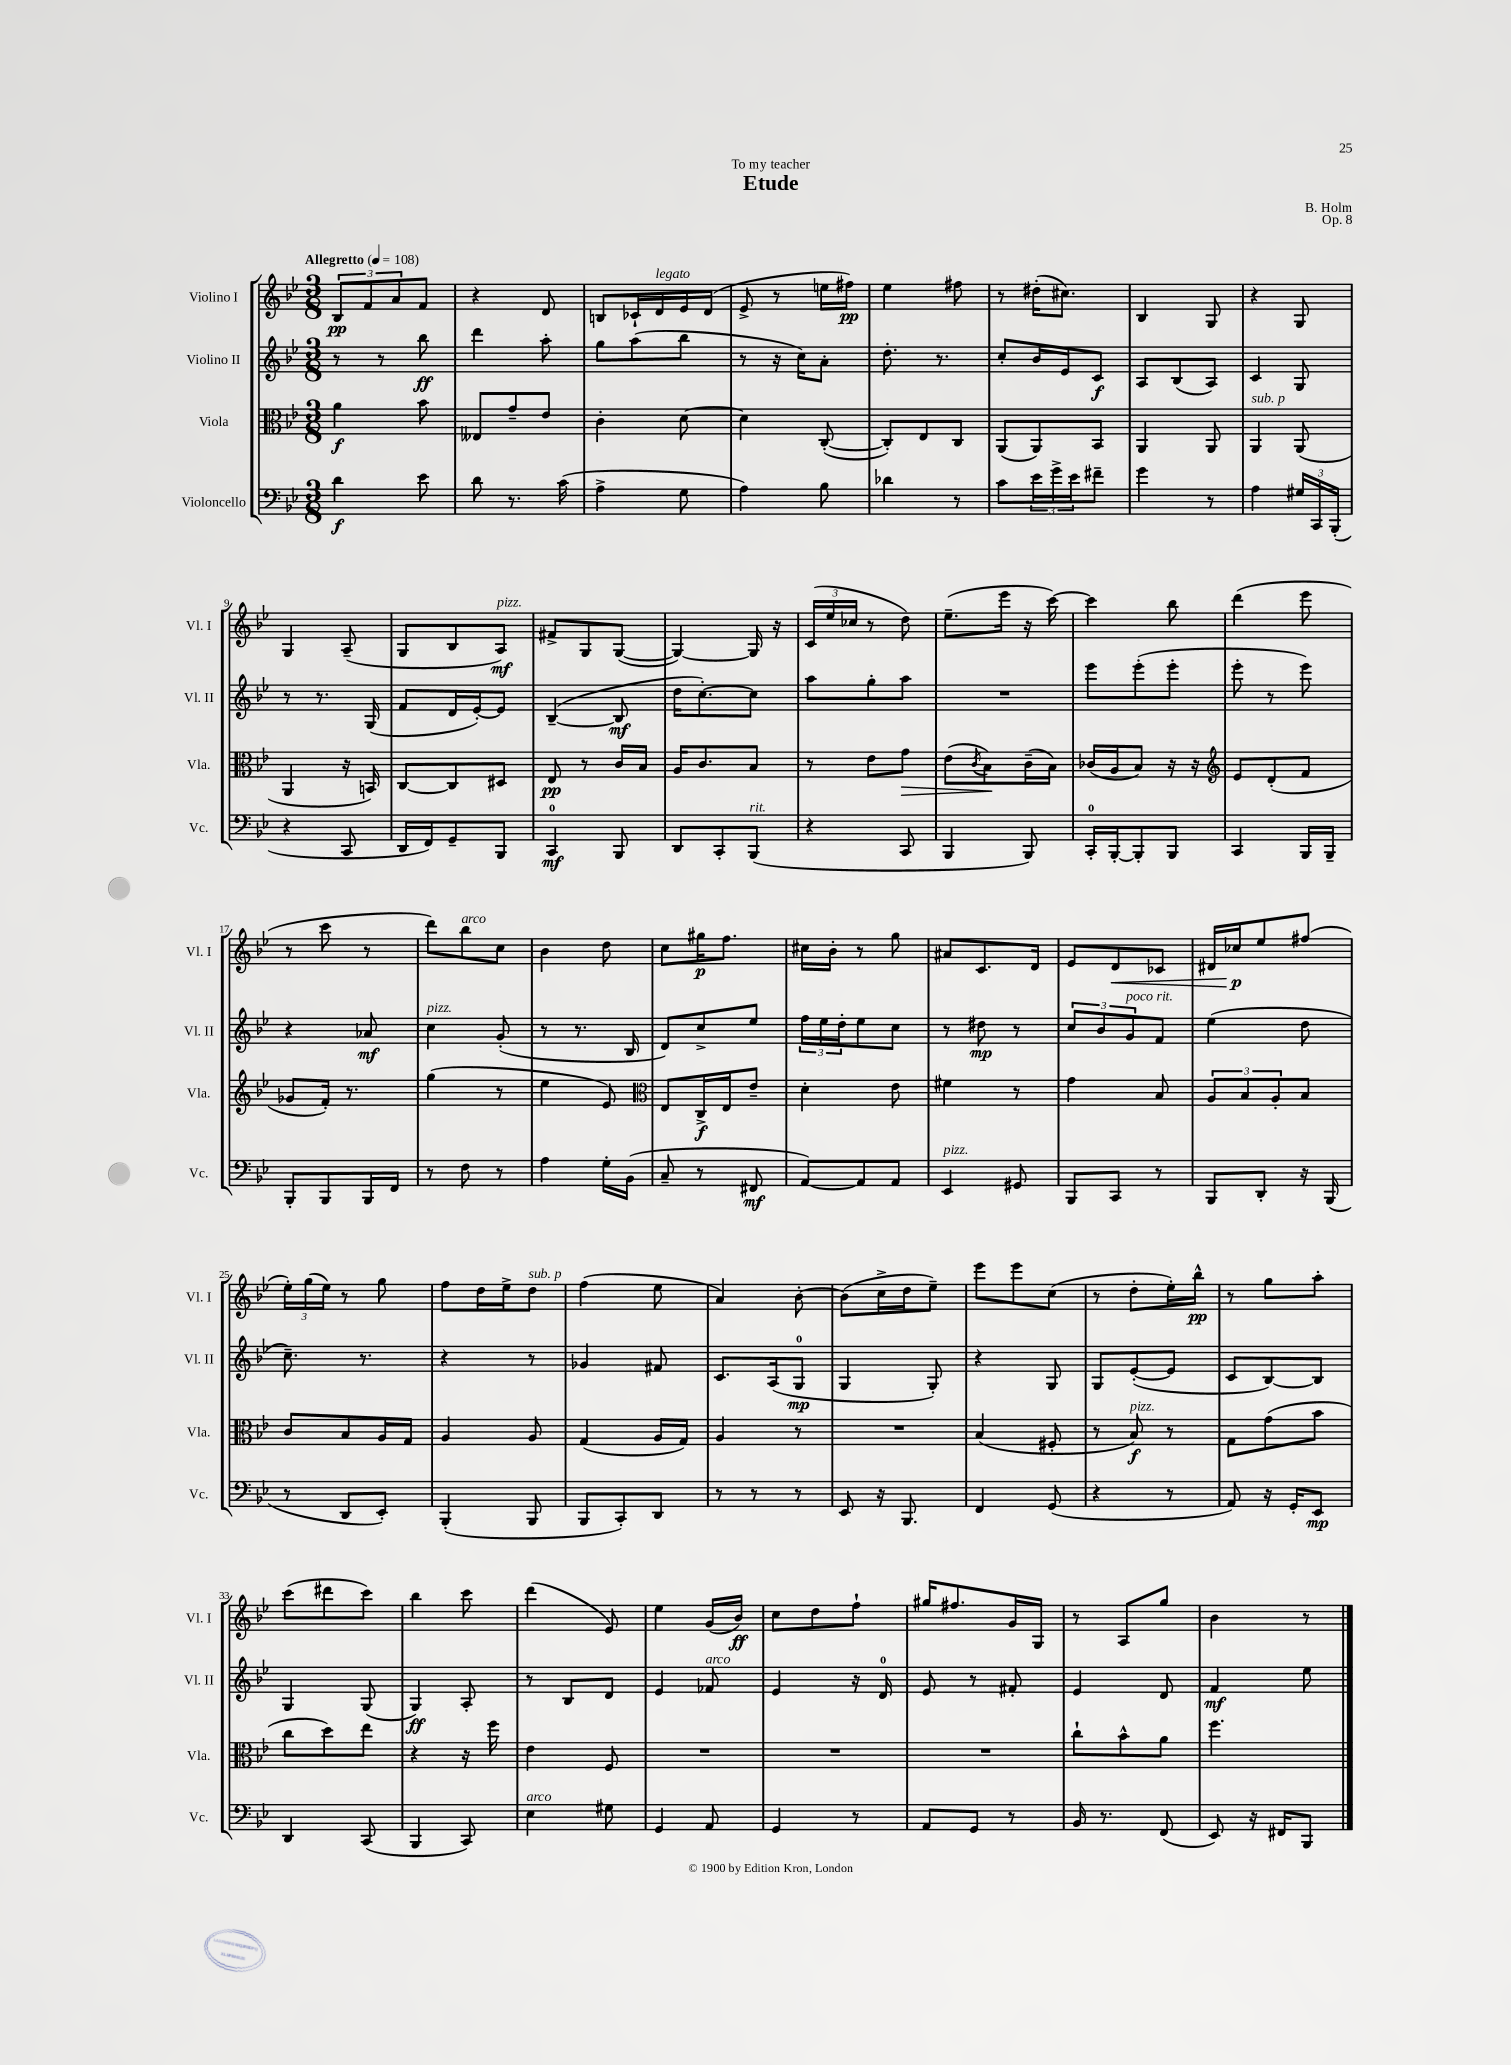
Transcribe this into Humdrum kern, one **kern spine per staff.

**kern	**dynam	**kern	**dynam	**kern	**dynam	**kern	**dynam
*part4	*part4	*part3	*part3	*part2	*part2	*part1	*part1
*staff4	*staff4	*staff3	*staff3	*staff2	*staff2	*staff1	*staff1
*I"Violoncello	*	*I"Viola	*	*I"Violino II	*	*I"Violino I	*
*I'Vc.	*	*I'Vla.	*	*I'Vl. II	*	*I'Vl. I	*
*clefF4	*	*clefC3	*	*clefG2	*	*clefG2	*
*k[b-e-]	*	*k[b-e-]	*	*k[b-e-]	*	*k[b-e-]	*
*M3/8	*	*M3/8	*	*M3/8	*	*M3/8	*
*MM108	*	*MM108	*	*MM108	*	*MM108	*
=1	=1	=1	=1	=1	=1	=1	=1
!	!	!	!	!	!	!LO:TX:a:B:t=Allegretto	!
4d\	f	4a\	f	8r	.	12B-/L	pp
.	.	.	.	.	.	12f/	.
.	.	.	.	8r	.	.	.
.	.	.	.	.	.	12a/	.
8e-\	.	8b-\	.	8bb-\	ff	8f/J	.
=2	=2	=2	=2	=2	=2	=2	=2
8d\	.	8E--X/L	.	4ddd\	.	4r	.
8.r	.	8g~/	.	.	.	.	.
.	.	8e-/J	.	8aa'\	.	8d/	.
(16c\	.	.	.	.	.	.	.
=3	=3	=3	=3	=3	=3	=3	=3
4A^\	.	4c'\	.	8gg\L	.	8Bn/L	.
.	.	.	.	(8aa\	.	16c-X`/L	.
!	!	!	!	!	!	!LO:TX:a:i:t=legato	!
.	.	.	.	.	.	16d/	.
8G\	.	[8d\	.	8bb-\J	.	16e-/	.
.	.	.	.	.	.	(16d/JJ	.
=4	=4	=4	=4	=4	=4	=4	=4
4A\)	.	4d\]	.	8r	.	8e-^/	.
.	.	.	.	16r	.	8r	.
.	.	.	.	16cc\KL)	.	.	.
8B-\	.	([8C'/	.	8a'\J	.	16een\LL	.
.	.	.	.	.	.	16ff#X\JJ)	pp
=5	=5	=5	=5	=5	=5	=5	=5
4d-X\	.	8C'/L])	.	8.dd'\	.	4ee-\	.
.	.	8E-/	.	.	.	.	.
.	.	.	.	8.r	.	.	.
8r	.	8C/J	.	.	.	8ff#X\	.
=6	=6	=6	=6	=6	=6	=6	=6
8c\L	.	(8AA/L	.	8cc'/L	.	8r	.
24e-\L	.	8AA/)	.	16b-/L	.	(16dd#X'\KL	.
24g^\	.	.	.	.	.	.	.
.	.	.	.	16e-/J	.	8.cc#X\J)	.
24e-\J	.	.	.	.	.	.	.
8f#X~\J	.	8BB-/J	.	8c/J	f	.	.
=7	=7	=7	=7	=7	=7	=7	=7
4g\	.	4AA/	.	8A/L	.	4B-/	.
.	.	.	.	(8B-/	.	.	.
8r	.	8AA/	.	8A/J)	.	8G/	.
=8	=8	=8	=8	=8	=8	=8	=8
!	!	!LO:TX:a:i:t=sub. p	!	!	!	!	!
4A\	.	4AA/	.	4c/	.	4r	.
24G#X/LL	.	(8AA/	.	8G/	.	8G/	.
24CC/	.	.	.	.	.	.	.
(24BBB-'/JJ	.	.	.	.	.	.	.
!!LO:LB:g=z
=9	=9	=9	=9	=9	=9	=9	=9
4r	.	4AA/	.	8r	.	4G/	.
.	.	.	.	8.r	.	.	.
8CC/	.	16r	.	.	.	(8A~/	.
.	.	16BBn/)	.	(16G/	.	.	.
=10	=10	=10	=10	=10	=10	=10	=10
16DD/LL	.	[8C/L	.	8f/L	.	8G/L	.
16FF/J)	.	.	.	.	.	.	.
8GG~/	.	8C/]	.	16d/L	.	8B-/	.
.	.	.	.	[16e-'/J)	.	.	.
!	!	!	!	!	!	!LO:TX:a:i:t=pizz.	!
8BBB-/J	.	8D#X/J	.	8e-/J]	.	8A/J)	mf
=11	=11	=11	=11	=11	=11	=11	=11
4CC/	mf	8E-/	pp	([4B-~/	.	8f#X^/L	.
.	.	8r	.	.	.	8G/	.
8BBB-/	.	16c/LL	.	8B-/]	mf	([8G/J	.
.	.	16B-/JJ	.	.	.	.	.
=12	=12	=12	=12	=12	=12	=12	=12
8DD/L	.	16A/KL	.	16dd\KL	.	4G/_)	.
.	.	8.c/	.	[8.cc'\)	.	.	.
8CC'/	.	.	.	.	.	.	.
!LO:TX:a:i:t=rit.	!	!	!	!	!	!	!
(8BBB-/J	.	8B-/J	.	8cc\J]	.	16G/]	.
.	.	.	.	.	.	16r	.
=13	=13	=13	=13	=13	=13	=13	=13
4r	.	8r	.	8aa\L	.	(24c/LL	.
.	.	.	.	.	.	24ee-/	.
.	.	.	.	.	.	24cc-X/JJ	.
.	.	8e-\L	.	8gg'\	.	8r	.
!	!	!	!LO:HP:b	!	!	!	!
8CC/	.	8g\J	>	8aa\J	.	8dd\)	.
=14	=14	=14	=14	=14	=14	=14	=14
4BBB-/	.	(8e-\L	.	4.r	.	(8.ee-~\L	.
.	.	8qc/	.	.	.	.	.
.	.	8B-\)	.	.	.	.	.
.	.	.	.	.	.	16eee-\Jk	.
8BBB-/)	.	(16c~\L	]	.	.	16r	.
.	.	16B-\JJ)	.	.	.	[16ccc\)	.
=15	=15	=15	=15	=15	=15	=15	=15
16CC'/LL	.	(16c-X/LL	.	8eee-\L	.	4ccc\]	.
[16BBB-'/J	.	16A/J	.	.	.	.	.
8BBB-'/]	.	8B-/J)	.	(8eee-'\	.	.	.
8BBB-/J	.	16r	.	8eee-'\J	.	8bb-\	.
.	.	16r	.	.	.	.	.
=16	=16	=16	=16	=16	=16	=16	=16
*	*	*clefG2	*	*	*	*	*
4CC/	.	8e-/L	.	8eee-'\	.	(4ddd\	.
.	.	(8d'/	.	8r	.	.	.
16BBB-/LL	.	8f/J	.	8eee-\)	.	8eee-\	.
16BBB-~/JJ	.	.	.	.	.	.	.
!!LO:LB:g=z
=17	=17	=17	=17	=17	=17	=17	=17
8BBB-'/L	.	8g-X/L	.	4r	.	8r	.
8BBB-/	.	16f'/Jk)	.	.	.	8ccc\	.
.	.	8.r	.	.	.	.	.
16BBB-/L	.	.	.	8a-X/	mf	8r	.
16FF/JJ	.	.	.	.	.	.	.
=18	=18	=18	=18	=18	=18	=18	=18
!	!	!	!	!LO:TX:a:i:t=pizz.	!	!	!
8r	.	(4gg\	.	4cc\	.	8ddd\L)	.
!	!	!	!	!	!	!LO:TX:a:i:t=arco	!
8F\	.	.	.	.	.	8bb-\	.
8r	.	8r	.	(8g'/	.	8cc\J	.
=19	=19	=19	=19	=19	=19	=19	=19
4A\	.	4ee-\	.	8r	.	4b-\	.
.	.	.	.	8.r	.	.	.
16G'\LL	.	8e-/)	.	.	.	8dd\	.
(16BB-\JJ	.	.	.	16B-/	.	.	.
=20	=20	=20	=20	=20	=20	=20	=20
*	*	*clefC3	*	*	*	*	*
8C~/	.	8E-/L	.	8d/L)	.	8cc\L	.
8r	.	16C^/L	f	8cc^/	.	16gg#X\K	p
.	.	16E-/J	.	.	.	8.ff\J	.
8FF#X/	mf	8e-~/J	.	8ee-/J	.	.	.
=21	=21	=21	=21	=21	=21	=21	=21
[8AA/L)	.	4d'\	.	24ff\LL	.	16cc#X\LL	.
.	.	.	.	24ee-\	.	.	.
.	.	.	.	.	.	16b-'\JJ	.
.	.	.	.	24dd'\J	.	.	.
8AA/]	.	.	.	8ee-\	.	8r	.
8AA/J	.	8e-\	.	8cc\J	.	8gg\	.
=22	=22	=22	=22	=22	=22	=22	=22
!LO:TX:a:i:t=pizz.	!	!	!	!	!	!	!
4EE-/	.	4f#X\	.	8r	.	8a#X/L	.
.	.	.	.	8dd#X\	mp	8.c/	.
8GG#X/	.	8r	.	8r	.	.	.
.	.	.	.	.	.	16d/Jk	.
=23	=23	=23	=23	=23	=23	=23	=23
8BBB-/L	.	4g\	.	12cc/L	.	8e-/L	.
.	.	.	.	12b-/	.	.	.
!	!	!	!	!	!	!	!LO:HP:b
8CC/J	.	.	.	.	.	8d/	<
!	!	!	!	!LO:TX:a:i:t=poco rit.	!	!	!
.	.	.	.	12g/	.	.	.
8r	.	8B-/	.	8f/J	.	8c-X/J	.
=24	=24	=24	=24	=24	=24	=24	=24
8BBB-/L	.	12A/L	.	(4ee-\	.	16d#X/LL	.
.	.	.	.	.	.	16cc-X/J	p
.	.	12B-/	.	.	.	.	.
8DD'/J	.	.	.	.	.	8ee-/	[
.	.	12A'/	.	.	.	.	.
16r	.	8B-/J	.	8dd\	.	(8ff#X/J	.
(16BBB-/	.	.	.	.	.	.	.
!!LO:LB:g=z
=25	=25	=25	=25	=25	=25	=25	=25
8r	.	8c/L	.	8.cc~\)	.	24ee-'\LL)	.
.	.	.	.	.	.	(24gg\	.
.	.	.	.	.	.	24ee-\JJ)	.
8DD/L	.	8B-/	.	.	.	8r	.
.	.	.	.	8.r	.	.	.
8EE-'/J)	.	16A/L	.	.	.	8gg\	.
.	.	16G/JJ	.	.	.	.	.
=26	=26	=26	=26	=26	=26	=26	=26
(4BBB-'/	.	4A/	.	4r	.	8ff\L	.
.	.	.	.	.	.	16dd\L	.
.	.	.	.	.	.	16ee-^\J	.
!	!	!	!	!	!	!LO:TX:a:i:t=sub. p	!
8BBB-/	.	8A/	.	8r	.	8dd\J	.
=27	=27	=27	=27	=27	=27	=27	=27
8BBB-/L	.	(4G/	.	4g-X/	.	(4ff\	.
8CC'/)	.	.	.	.	.	.	.
8DD/J	.	16A/LL	.	8f#X/	.	8ee-\	.
.	.	16G/JJ)	.	.	.	.	.
=28	=28	=28	=28	=28	=28	=28	=28
8r	.	4A/	.	8.c/L	.	4a/)	.
8r	.	.	.	.	.	.	.
.	.	.	.	(16A/k	.	.	.
8r	.	8r	.	8G/J	mp	[8b-'\	.
=29	=29	=29	=29	=29	=29	=29	=29
8EE-/	.	4.r	.	4G/	.	(8b-\L]	.
16r	.	.	.	.	.	16cc^\L	.
8.BBB-/	.	.	.	.	.	16dd\J	.
.	.	.	.	8G'/)	.	8ee-~\J)	.
=30	=30	=30	=30	=30	=30	=30	=30
4FF/	.	(4B-/	.	4r	.	8eee-\L	.
.	.	.	.	.	.	8eee-\	.
(8GG/	.	8F#X'/	.	8G/	.	(8cc\J	.
=31	=31	=31	=31	=31	=31	=31	=31
4r	.	8r	.	8G/L	.	8r	.
!	!	!LO:TX:a:i:t=pizz.	!	!	!	!	!
.	.	8B-/)	f	([8e-'/	.	8dd'\L	.
8r	.	8r	.	8e-/J]	.	16ee-'\L)	.
.	.	.	.	.	.	16bb-^^\JJ	pp
=32	=32	=32	=32	=32	=32	=32	=32
8AA/)	.	8G\L	.	8c/L	.	8r	.
16r	.	(8g\	.	[8B-/)	.	8gg\L	.
16GG'/KL	.	.	.	.	.	.	.
8EE-/J	mp	8b-\J	.	8B-/J]	.	8aa'\J	.
!!LO:LB:g=z
=33	=33	=33	=33	=33	=33	=33	=33
4DD/	.	8cc\L	.	4G/	.	(8ccc\L	.
.	.	8dd\)	.	.	.	8ddd#X\	.
(8CC/	.	8ee-\J	.	(8G/	.	8ccc\J)	.
=34	=34	=34	=34	=34	=34	=34	=34
4BBB-/	.	4r	.	4G/)	ff	4bb-\	.
8CC/)	.	16r	.	8A'/	.	8ccc\	.
.	.	16ff\	.	.	.	.	.
=35	=35	=35	=35	=35	=35	=35	=35
!LO:TX:a:i:t=arco	!	!	!	!	!	!	!
4E-\	.	4e-\	.	8r	.	(4ddd\	.
.	.	.	.	8B-/L	.	.	.
8G#X\	.	8F/	.	8d/J	.	8e-/)	.
=36	=36	=36	=36	=36	=36	=36	=36
4GG/	.	4.r	.	4e-/	.	4ee-\	.
!	!	!	!	!LO:TX:a:i:t=arco	!	!	!
8AA/	.	.	.	8f-X/	.	(16g/LL	.
.	.	.	.	.	.	16b-/JJ)	ff
=37	=37	=37	=37	=37	=37	=37	=37
4GG/	.	4.r	.	4e-/	.	8cc\L	.
.	.	.	.	.	.	8dd\	.
8r	.	.	.	16r	.	8ff`\J	.
.	.	.	.	16d/	.	.	.
=38	=38	=38	=38	=38	=38	=38	=38
8AA/L	.	4.r	.	8e-/	.	16gg#X/KL	.
.	.	.	.	.	.	8.ff#X/	.
8GG/J	.	.	.	8r	.	.	.
8r	.	.	.	8f#X'/	.	16g/L	.
.	.	.	.	.	.	16G/JJ	.
=39	=39	=39	=39	=39	=39	=39	=39
16BB-/	.	8cc`\L	.	4e-/	.	8r	.
8.r	.	.	.	.	.	.	.
.	.	8b-^^\	.	.	.	8A/L	.
(8FF/	.	8a\J	.	8d/	.	8gg/J	.
=40	=40	=40	=40	=40	=40	=40	=40
8EE-/)	.	4.ff\	.	4f/	mf	4b-\	.
16r	.	.	.	.	.	.	.
16FF#X/KL	.	.	.	.	.	.	.
8BBB-/J	.	.	.	8ee-\	.	8r	.
==	==	==	==	==	==	==	==
*-	*-	*-	*-	*-	*-	*-	*-
